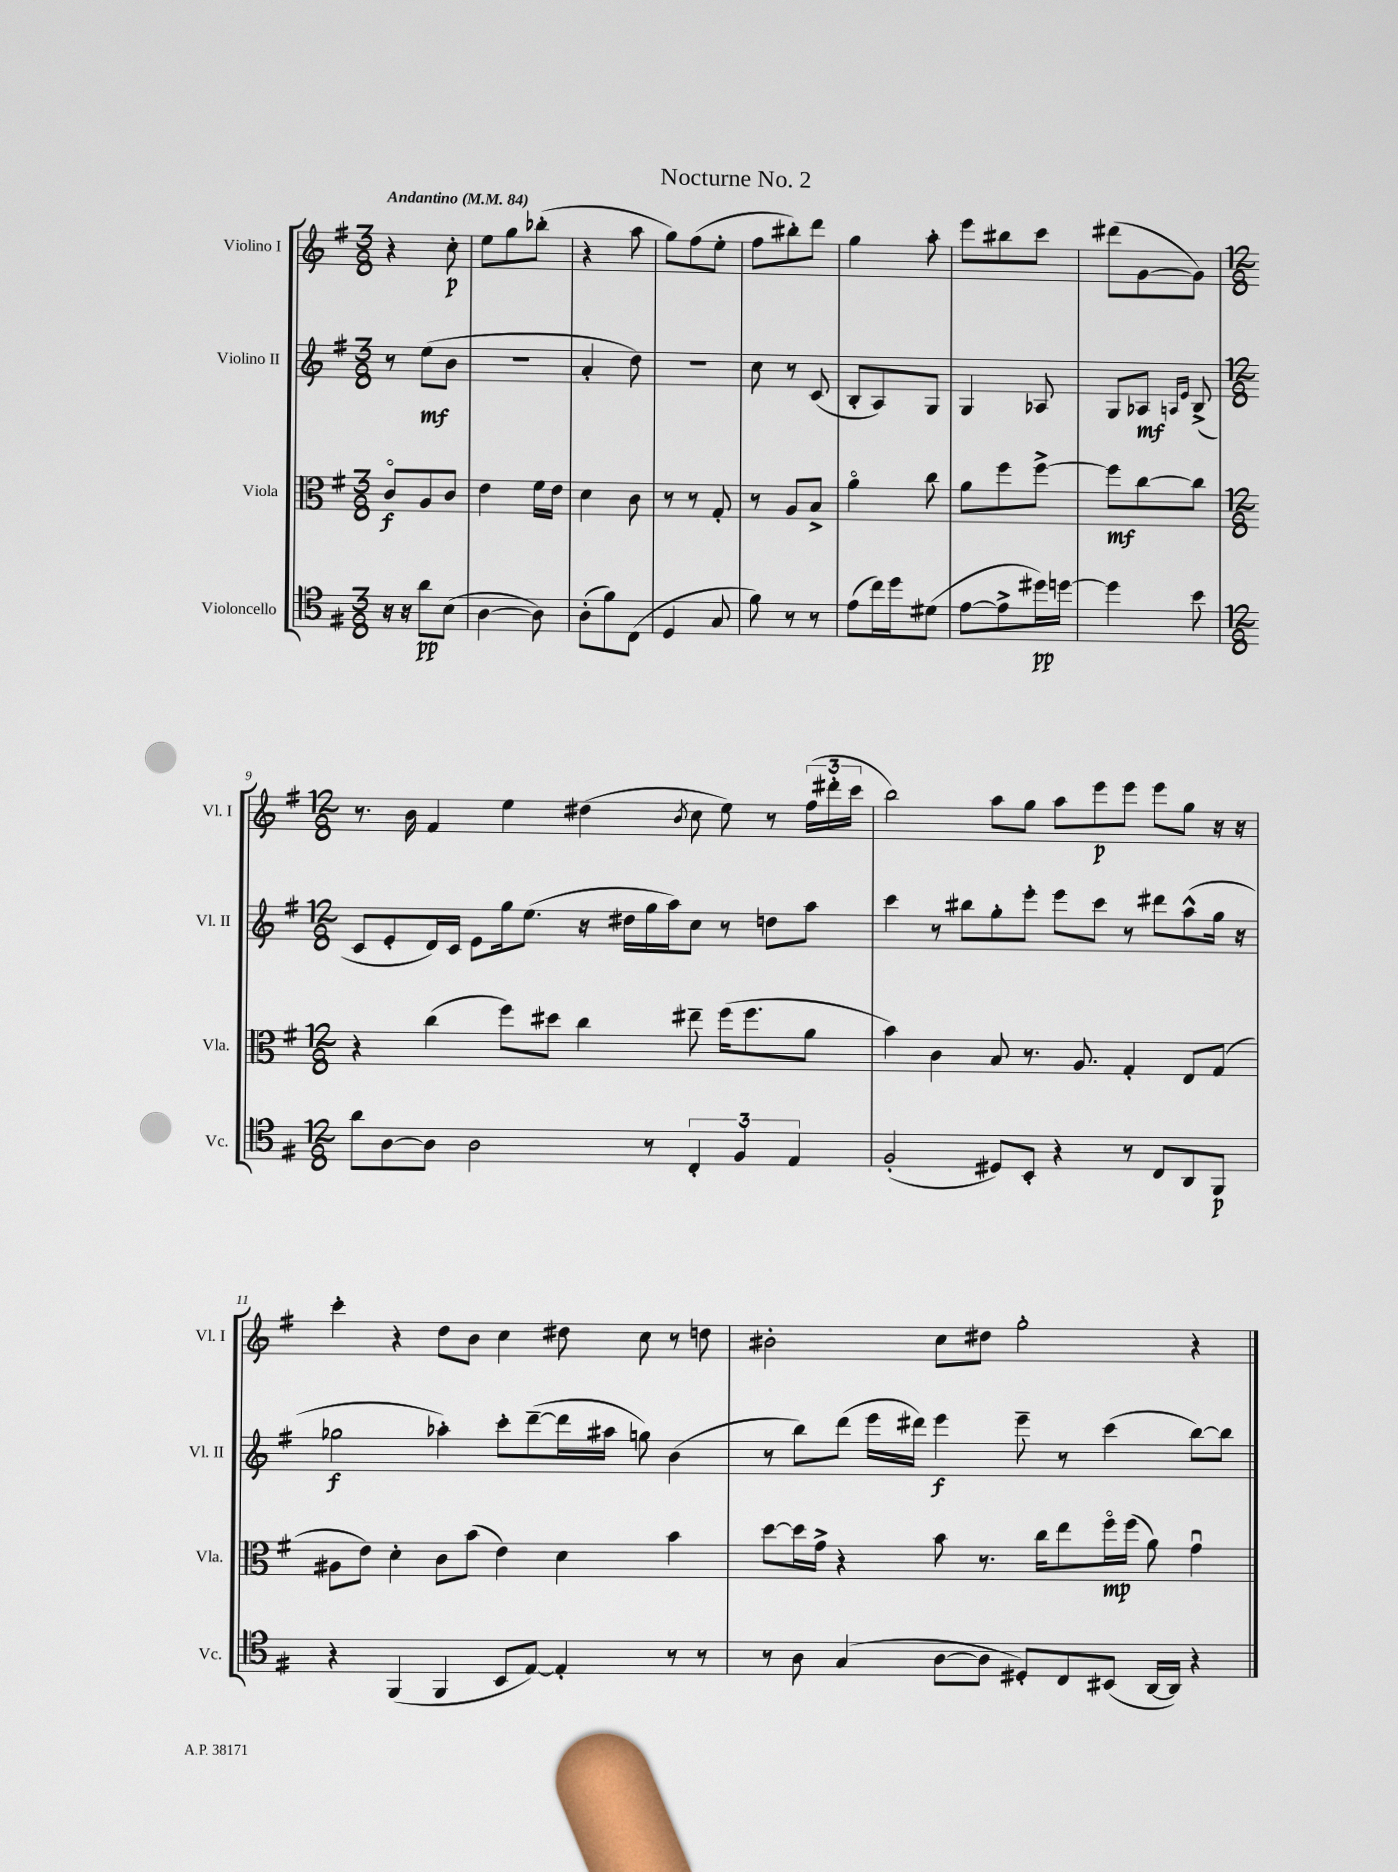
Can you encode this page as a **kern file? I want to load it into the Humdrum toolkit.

**kern	**kern	**kern	**kern
*staff4	*staff3	*staff2	*staff1
*clefC4	*clefC3	*clefG2	*clefG2
*k[f#]	*k[f#]	*k[f#]	*k[f#]
*M3/8	*M3/8	*M3/8	*M3/8
*MM84	*MM84	*MM84	*MM84
16r	8co/L	8r	4r
16r	.	.	.
8a\L	8A/	(8ee\L	.
(8B\J	8c/J	8b\J	8cc'\
=	=	=	=
[4A\	4e\	4.r	8ee\L
.	.	.	8gg\
8A\])	16f#\LL	.	(8bb-'\J
.	16e\JJ	.	.
=	=	=	=
(8A'\L	4d\	4a'/	4r
8f#\)	.	.	.
(8C\J	8c\	8dd\)	8aa\
=	=	=	=
4D/	8r	4.r	8gg\L)
.	8r	.	(8ff#\
8G/	8G'/	.	8ee'\J
=	=	=	=
8f#\)	8r	8cc\	8ff#\L
8r	8A/L	8r	8bb#'\)
8r	8B^/J	(8c/	8ddd\J
=	=	=	=
(8e\L	4ao\	8B'/L	4gg\
16cc\L)	.	8A/)	.
16dd\J	.	.	.
(8d#\J	8cc\	8G/J	8aa'\
=	=	=	=
[8e\L	8a\L	4G/	8eee\L
8e^\]	8ff#\	.	8bb#\
16dd#\L)	[8ff#^\J	8A-/	8ccc\J
[16dd\JJ	.	.	.
=	=	=	=
4dd\]	8ff#\]L	8G/L	(8ddd#\L
.	[8cc\	8A-/J	[8g\
.	.	16qqA/LL	.
.	.	16qqe/JJ	.
8b\	8cc\]J	(8B^/	8g\]J)
=	=	=	=
*M12/8	*M12/8	*M12/8	*M12/8
8a\L	4r	8c/L	8.r
[8A\	.	8e'/	.
.	.	.	16b\
8A\]J	(4cc\	16d/L)	4f#/
.	.	16c/JJ	.
2A\	.	8e\L	.
.	8ff#\L)	16gg\k	4ee\
.	.	(8.ee\J	.
.	8dd#\J	.	.
.	4cc\	16r	(4dd#\
.	.	16dd#\LL	.
8r	.	16gg\	.
.	.	16aa\J)	.
.	.	.	8qb/
6C'/	8ee#~\	8cc\J	8cc\
.	(16ff#\LK	8r	8ee\)
6F#/	.	.	.
.	8.ff#\	.	.
.	.	8dd\L	8r
6E/	.	.	.
.	8a\J	8aa\J	(24ff#\LL
.	.	.	24ddd#'\
.	.	.	24ccc\JJ
=	=	=	=
(2F#'/	4b\)	4ccc\	2bb\)
.	4c\	8r	.
.	.	8bb#\L	.
8D#/L)	8B/	8gg'\	8aa\L
8BB'/J	8.r	8eee'\J	8gg\J
4r	.	8eee\L	8aa\L
.	8.A/	.	.
.	.	8ccc\J	8eee\
8r	4G'/	8r	8eee\J
8C/L	.	8ddd#\L	8eee\L
8AA/	8E/L	(8aa^^\	8gg\J
8FF#/J	(8G/J	16gg\Jk	16r
.	.	16r	16r
=	=	=	=
4r	8A#\L	2gg-\	4ccc'\
.	8e\J)	.	.
(4FF#/	4d'\	.	4r
4FF#/	8c\L	4aa-'\)	8dd\L
.	(8b\J	.	8b\J
8BB/L	4e\)	8ccc'\L	4cc\
[8E/J)	.	([8ddd~\	.
4E'/]	4d\	16ddd\]L	8dd#\
.	.	16aa#\JJ	.
.	.	8gg\)	8cc\
8r	4b\	(4b\	8r
8r	.	.	8dd\
=	=	=	=
8r	[8dd\L	8r	2b#'\
8A\	16dd\]L	8bb\L)	.
.	16g^\JJ	.	.
(4G/	4r	(8ddd\J	.
.	.	16eee\LL	.
.	.	16ddd#\JJ)	.
[8A\L	8b\	4eee\	8cc\L
8A\]J	8.r	.	8dd#\J
8D#'/L)	.	8eee~\	2gg'\
.	16cc\LK	.	.
8C/	8ee\	8r	.
(8BB#/J	16ff#o\L	(4ccc\	.
.	(16ff#\JJ	.	.
[16AA/LL	8a\)	.	.
16AA/]JJ)	.	.	.
4r	4gu\	[8bb\L)	4r
.	.	8bb\]J	.
==	==	==	==
*-	*-	*-	*-
